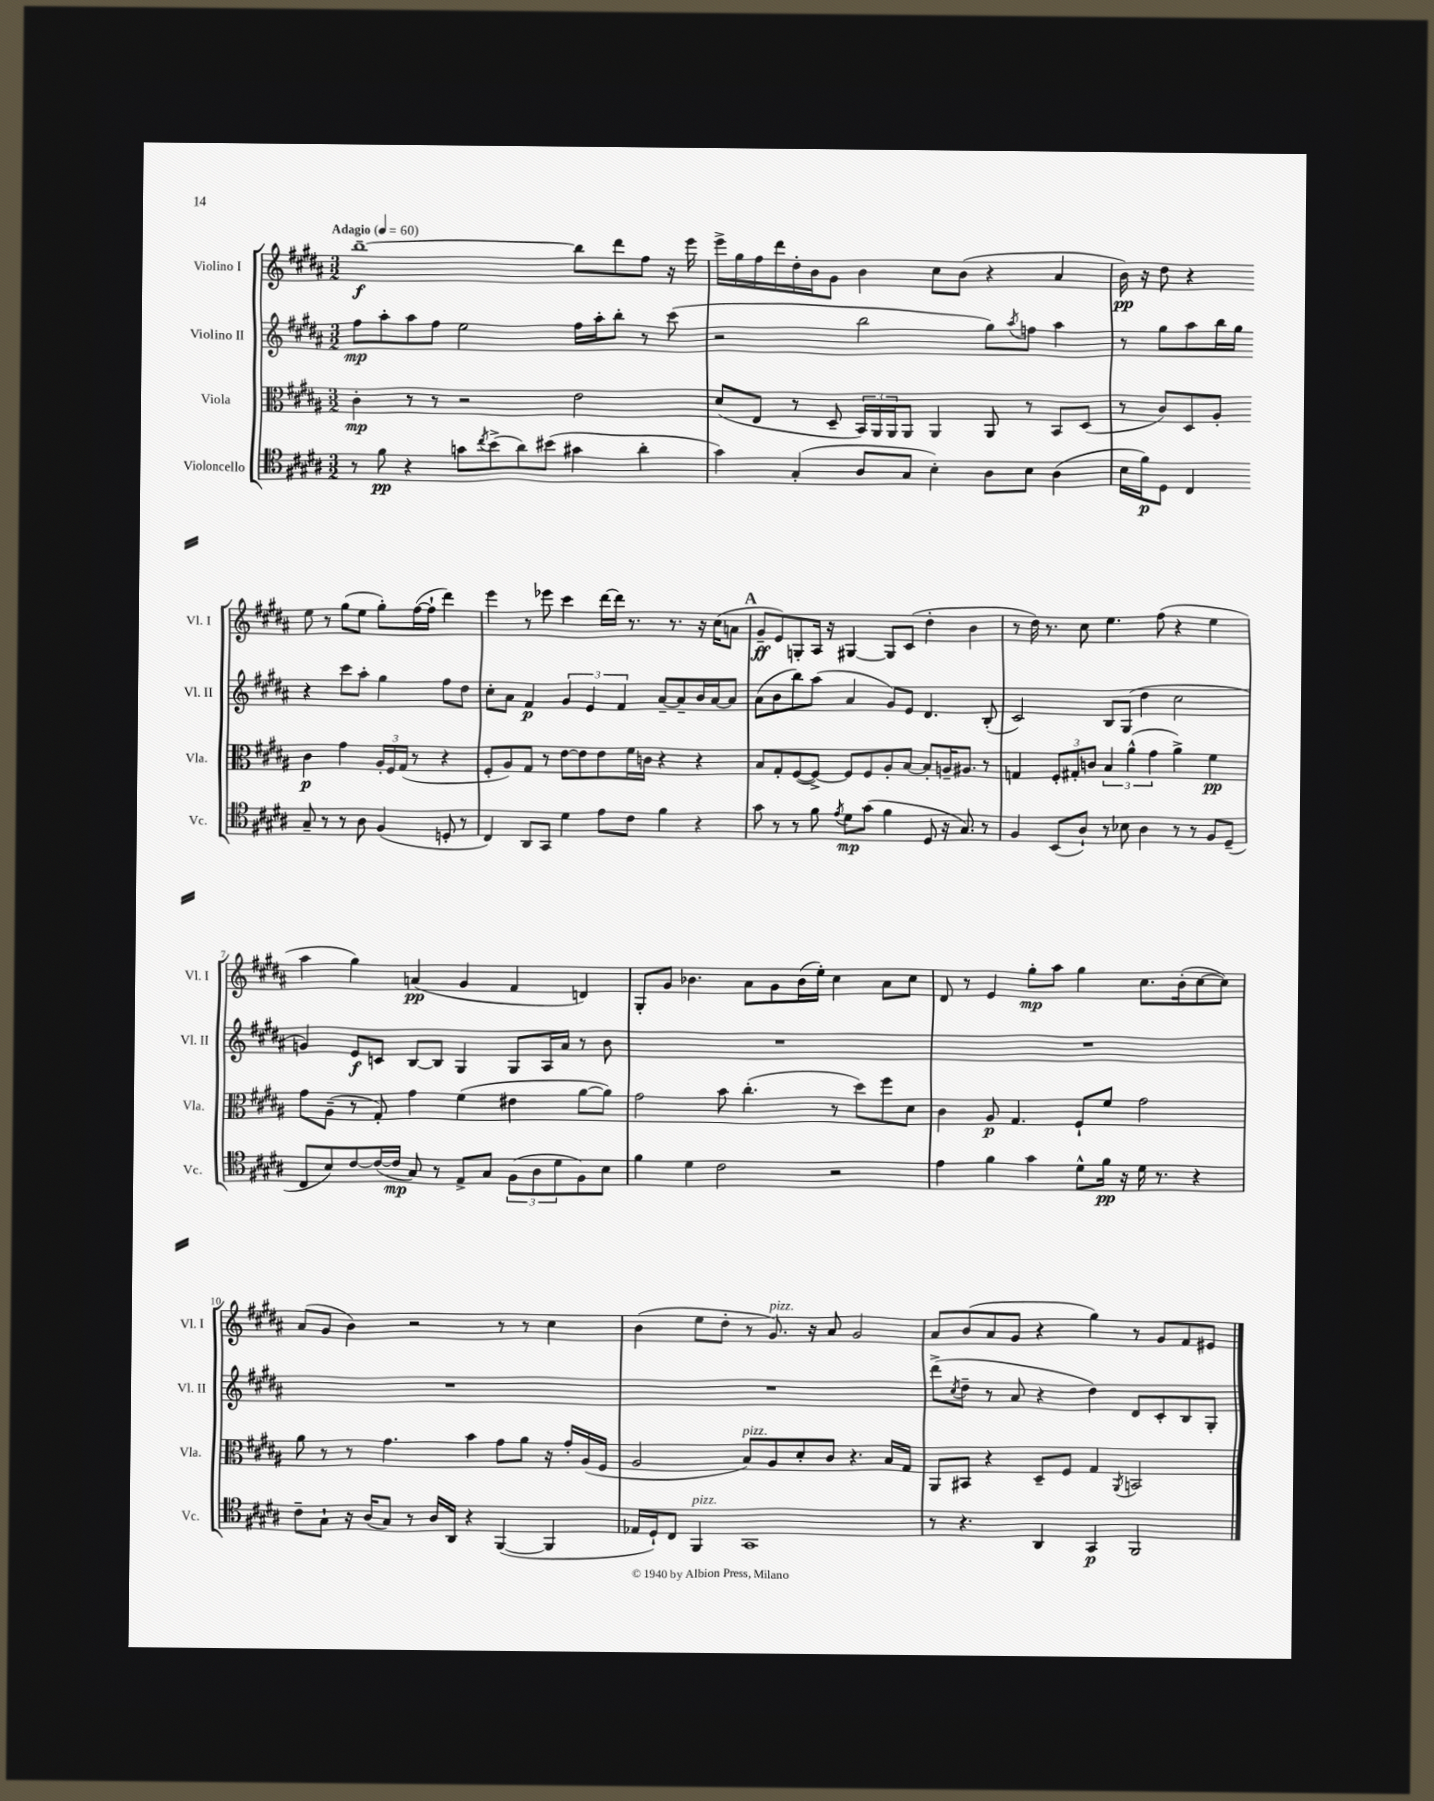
<<
\new StaffGroup <<
\new Staff = "s0" \with { instrumentName = "Violino I" shortInstrumentName = "Vl. I" } {
    \clef treble \key b \major \numericTimeSignature \time 3/2 \tempo "Adagio" 4 = 60
    b''1~--\f b''8 dis'''8 fis''8 r16 e'''16 |
    e'''16-> gis''16 fis''16 dis'''16 dis''16-. b'16 gis'8 b'4 cis''8 b'8( r4 ais'4 |
    b'16\pp) r16 dis''8 r4 e''8 r8 gis''8( e''8 gis''8-.) fis''16~( fis''16-! dis'''4) |
    e'''4 r8 ees'''8 cis'''4 dis'''16~ dis'''16 r8. r8. r16 cis''16( a'8 |
    \mark \markup { \bold "A" } gis'8--\ff e'8) g8-. ais16 r16 gis4~ gis8 cis'8( dis''4-. b'4 |
    r8 dis''16) r8. cis''8 e''4. fis''8( r4 e''4 |
    ais''4 gis''4) a'4\pp( gis'4 fis'4 d'4) |
    gis8-. gis'8 bes'4. ais'8 gis'8 bes'16( e''16-.) cis''4 ais'8 cis''8 |
    dis'8 r8 e'4 gis''8-.\mp ais''8 gis''4 cis''8. b'16-.( cis''8~ cis''8) |
    ais'8( gis'8 b'4) r2 r8 r8 cis''4 |
    b'4( e''8 dis''8-. r8 gis'8.^\markup { \italic "pizz." }) r16 ais'8 gis'2 |
    ais'8 b'8( ais'8 gis'8 r4 gis''4) r8 gis'8 fis'8 eis'8 \bar "|." |
}
\new Staff = "s1" \with { instrumentName = "Violino II" shortInstrumentName = "Vl. II" } {
    \clef treble \key b \major \numericTimeSignature \time 3/2
    fis''8\mp ais''8-. ais''8 fis''8 e''2 fis''16 ais''16-. b''8-. r8 cis'''8( |
    r2 b''2 gis''8) \acciaccatura { ais''8 } f''8 ais''4 |
    r8 gis''8 ais''8 b''16 gis''16 r4 cis'''8 ais''8-. gis''4 fis''8 dis''8 |
    cis''8-. ais'8 fis'4\p \tuplet 3/2 { gis'4 e'4 fis'4 } ais'8~-- ais'8-- b'16 ais'16~ ais'8 |
    \mark \markup { \bold "A" } ais'8( b'8 b''8) ais''8( ais'4 gis'8) e'8 dis'4. b8-.( |
    cis'2) b8 gis8( dis''4 cis''2 |
    g'4) e'8\f c'8 b8~ b8 gis4 gis8 ais16 ais'16 r8 b'8 |
    R1. |
    R1. |
    R1. |
    R1. |
    dis'''8->( \acciaccatura { cis''8 } dis''8-- r8 ais'8 r4 dis''4) dis'8 cis'8-. b8 gis8-. \bar "|." |
}
\new Staff = "s2" \with { instrumentName = "Viola" shortInstrumentName = "Vla." } {
    \clef alto \key b \major \numericTimeSignature \time 3/2
    cis'4-.\mp r8 r8 r2 e'2 |
    dis'8( e8 r8 dis8-- \tuplet 3/2 { b,16) ais,16 ais,16 } ais,8 ais,4 ais,8 r8 b,8 dis8( |
    r8 cis'8) dis8 ais8-. cis'4\p gis'4 \tuplet 3/2 { ais16-. fis16 gis16( } r8 r4 |
    fis8-. ais8) gis8 r8 e'8~ e'8 e'8 fis'16 c'16 r4 r4 |
    \mark \markup { \bold "A" } b8 gis8-. fis8~( fis8~->) fis8 fis8 ais8-. b8~ b8-. a16-- ais8. r8 |
    g4 \tuplet 3/2 { fis8-. gis8-. c'8 } \tuplet 3/2 { b4 ais'4-^( gis'4 } ais'4->) fis'4\pp |
    gis'8 ais8--( r8 gis8-.) gis'4 fis'4( eis'4 ais'8~ ais'8) |
    gis'2 b'8 cis''4.-.( r8 dis''8) fis''8 dis'8 |
    cis'4 ais8\p gis4. fis8-! fis'8 gis'2 |
    ais'8 r8 r8 gis'4. b'4 gis'8 ais'8 r16 gis'16-. ais16( fis16 |
    ais2 b8^\markup { \italic "pizz." }) ais8 dis'8-. cis'8 r4. b16 gis16 |
    ais,8 bis,8 r4 dis8-- fis8 gis4 \acciaccatura { ais,8 } b,2 \bar "|." |
}
\new Staff = "s3" \with { instrumentName = "Violoncello" shortInstrumentName = "Vc." } {
    \clef tenor \key b \major \numericTimeSignature \time 3/2
    r8 fis'8\pp r4 g'8 \acciaccatura { cis''8 } b'8->( ais'8) bis'8( gis'4 ais'4-. |
    gis'4) gis4-.( ais8 gis8 b4-.) ais8 b8 ais4( |
    b16 fis'16\p) dis8 cis4 gis8-- r8 r8 ais8 fis4( d8-. r8 |
    cis4) ais,8 gis,8 dis'4 e'8 cis'8 fis'4 r4 |
    \mark \markup { \bold "A" } gis'8 r8 r8 fis'8 \acciaccatura { e'8 } dis'8\mp gis'8( fis'4 dis8 r16 gis8.) r8 |
    fis4 b,8( ais8-!) r8 bes8 ais4 r8 r8 fis8 dis8--( |
    cis8 b8) cis'8~ cis'16~( cis'16\mp gis8) r8 e8-> gis8 \tuplet 3/2 { fis8( ais8 dis'8 } fis8) b8 |
    fis'4 dis'4 cis'2 r2 |
    e'4 fis'4 gis'4 dis'8-^ fis'16\pp r16 dis'16 r8. r4 |
    cis'8-- gis8-! r16 ais16( gis8) r8 ais16 ais,16 r4 fis,4~( fis,4 |
    ees16 dis16-!) cis8 fis,4^\markup { \italic "pizz." } gis,1 |
    r8 r4. ais,4 gis,4\p fis,2 \bar "|." |
}
>>
>>
